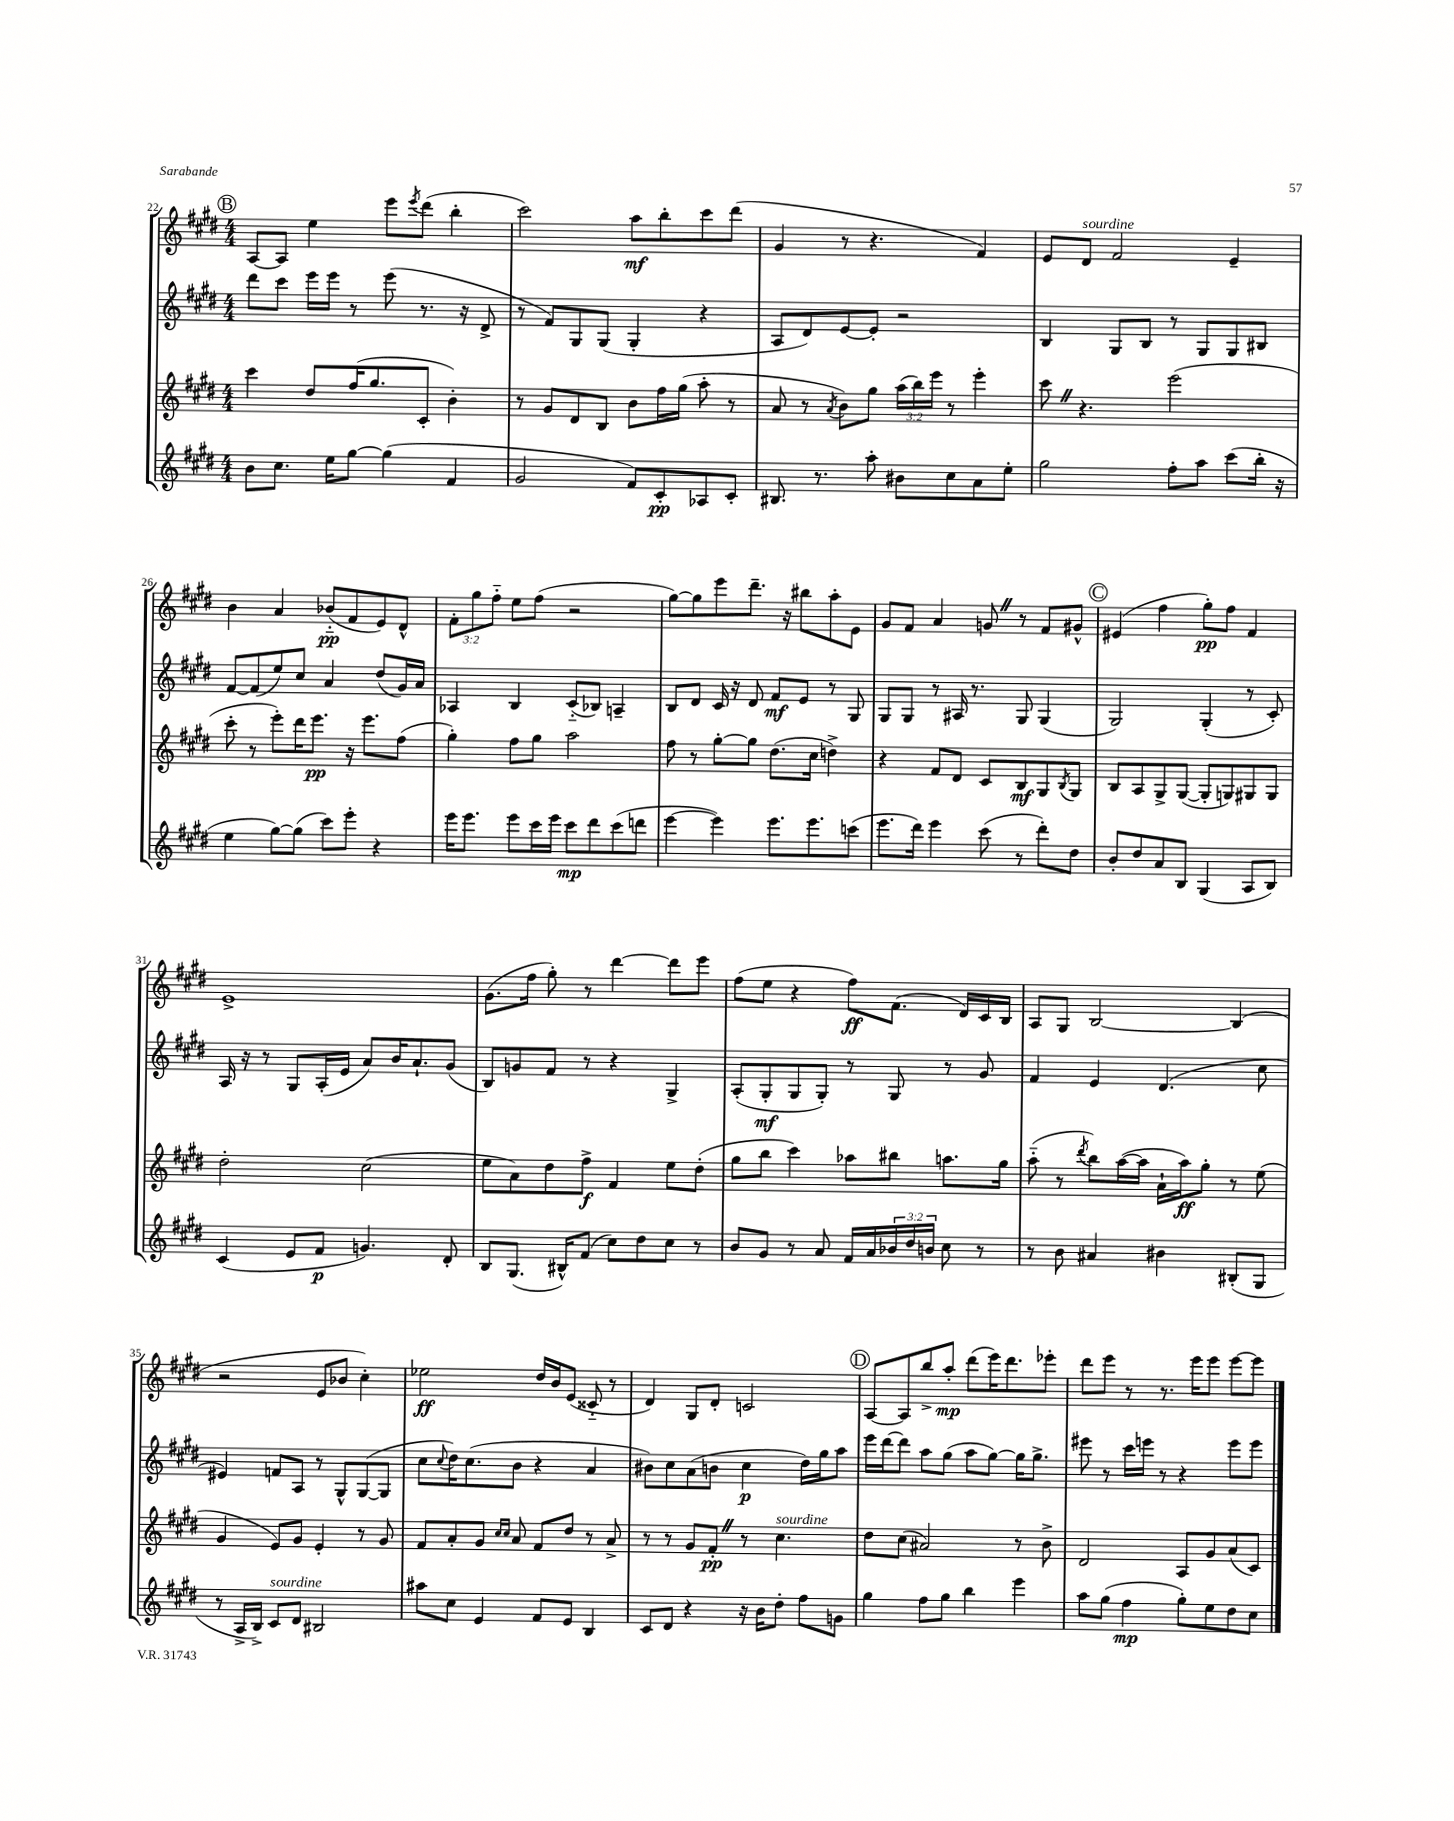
<<
\new StaffGroup <<
\new Staff = "s0" {
    \clef treble \key e \major \numericTimeSignature \time 4/4 \override Staff.TupletNumber.text = #tuplet-number::calc-fraction-text
    \mark \markup { \circle "B" } a8~ a8 e''4 e'''8 \acciaccatura { e'''8 } dis'''8( b''4-. |
    cis'''2) a''8\mf b''8-. cis'''8 dis'''8( |
    gis'4 r8 r4. fis'4) |
    e'8 dis'8^\markup { \italic "sourdine" } fis'2 e'4-- |
    b'4 a'4 bes'8-_\pp( fis'8 e'8) dis'8-^ |
    \tuplet 3/2 { fis'8-. gis''8 fis''8-_ } e''8 fis''8( r2 |
    gis''8~) gis''8 e'''8 dis'''8.-- r16 bis''8 a''8-. e'8 |
    gis'8 fis'8 a'4 g'8 \once \override BreathingSign.text = \markup { \musicglyph "scripts.caesura.straight" } \breathe r8 fis'8 gis'8-^ |
    \mark \markup { \circle "C" } eis'4( fis''4 gis''8-.\pp) fis''8 fis'4 |
    e'1-> |
    gis'8.( fis''16 gis''8-.) r8 dis'''4~ dis'''8 e'''8 |
    fis''8( e''8 r4 fis''8\ff) fis'8.( dis'16) cis'16 b16 |
    a8 gis8 b2~ b4( |
    r2 e'8 bes'8 cis''4-.) |
    ees''2\ff dis''16 b'16 e'8( cisis'8-_ r8 |
    dis'4) gis8 dis'8-. c'2 |
    \mark \markup { \circle "D" } a8~ a8 b''8-> a''8-.\mp dis'''8( e'''16) dis'''8. ees'''8-. |
    dis'''8 e'''8 r8 r8. e'''16 e'''8 e'''8~ e'''8 \bar "|." |
}
\new Staff = "s1" {
    \clef treble \key e \major \numericTimeSignature \time 4/4
    \mark \markup { \circle "B" } dis'''8 cis'''8 e'''16 e'''16 r8 e'''8( r8. r16 dis'8-> |
    r8 fis'8) gis8 gis8( gis4-. r4 |
    a8 dis'8) e'8~ e'8-. r2 |
    b4 gis8 b8 r8 gis8 gis8 bis8 |
    fis'8~ fis'8( e''8) cis''8 a'4 dis''8( gis'16) a'16 |
    aes4 b4 cis'8-_( bes8) a4-- |
    b8 dis'8 cis'16 r16 dis'8 fis'8\mf e'8 r8 gis8 |
    gis8 gis8 r8 ais16 r8. gis8 gis4( |
    \mark \markup { \circle "C" } gis2) gis4-.( r8 cis'8-.) |
    a16 r16 r8 gis8 a16-.( e'16 a'8) b'16 a'8.-! gis'8( |
    b8) g'8 fis'8 r8 r4 gis4-> |
    a8-.( gis8-.\mf gis8 gis8-.) r8 gis8 r8 gis'8 |
    fis'4 e'4 dis'4.( cis''8 |
    eis'4) f'8 a8 r8 gis8-^ gis8~( gis8 |
    cis''8 \appoggiatura { cis''8 } dis''16) cis''8.( b'8 r4 a'4 |
    bis'8) cis''8 a'8( b'8 cis''4\p dis''16) gis''16 a''8 |
    \mark \markup { \circle "D" } e'''16 dis'''16~ dis'''8 a''8 gis''8( a''8 gis''8~) gis''16 gis''8.-> |
    eis'''8 r8 cis'''16 e'''16 r8 r4 e'''8 e'''8 \bar "|." |
}
\new Staff = "s2" {
    \clef treble \key e \major \numericTimeSignature \time 4/4 \override Staff.TupletNumber.text = #tuplet-number::calc-fraction-text
    \mark \markup { \circle "B" } cis'''4 dis''8 fis''16( gis''8. cis'8-. b'4-.) |
    r8 gis'8 dis'8 b8 b'8 fis''16 gis''16( a''8-. r8 |
    a'8 r8 \acciaccatura { a'8 } b'8) gis''8 \tuplet 3/2 { a''16( b''16) e'''16 } r8 e'''4-. |
    cis'''8 \once \override BreathingSign.text = \markup { \musicglyph "scripts.caesura.straight" } \breathe r4. e'''2( |
    cis'''8-. r8 e'''8-.) dis'''16 e'''8.\pp r16 e'''8. fis''8( |
    gis''4-.) fis''8 gis''8 a''2 |
    fis''8 r8 gis''8~-. gis''8 dis''8.( cis''16 d''4->) |
    r4 fis'8 dis'8 cis'8 b8\mf gis8 \acciaccatura { b8 } gis8 |
    \mark \markup { \circle "C" } b8 a8 gis8-> gis8~( gis8-. g8) gis8 gis8 |
    dis''2-. cis''2( |
    e''8 a'8) dis''8 fis''8->\f fis'4 e''8 dis''8-.( |
    gis''8 b''8 cis'''4) aes''8 bis''8 a''8. gis''16 |
    a''8-_( r8 \acciaccatura { dis'''8 } b''8) a''16~( a''16 a'16-! a''16\ff) gis''8-. r8 e''8( |
    gis'4 e'8) gis'8 e'4-. r8 gis'8 |
    fis'8 a'8-. gis'8 \grace { cis''16 cis''16 } a'8 fis'8 dis''8 r8 a'8-> |
    r8 r8 gis'8 fis'8-.\pp \once \override BreathingSign.text = \markup { \musicglyph "scripts.caesura.straight" } \breathe r8 cis''4.^\markup { \italic "sourdine" } |
    \mark \markup { \circle "D" } dis''8 cis''8( ais'2) r8 b'8-> |
    dis'2 a8 gis'8 a'8( cis'8) \bar "|." |
}
\new Staff = "s3" {
    \clef treble \key e \major \numericTimeSignature \time 4/4 \override Staff.TupletNumber.text = #tuplet-number::calc-fraction-text
    \mark \markup { \circle "B" } b'8 cis''8. e''16 gis''8~ gis''4( fis'4 |
    gis'2 fis'8) cis'8-.\pp aes8 cis'8-. |
    bis8. r8. a''8-. bis'8 cis''8 a'8 e''8-. |
    gis''2 fis''8-. a''8 cis'''8( b''16-. r16 |
    e''4 gis''8~) gis''8( cis'''8) e'''8-. r4 |
    e'''16 e'''8. e'''8 cis'''16 e'''16 cis'''8\mp dis'''8 cis'''8( d'''8 |
    e'''4~ e'''4) e'''8. e'''8. c'''8( |
    e'''8. dis'''16) e'''4 cis'''8( r8 dis'''8-.) dis''8 |
    \mark \markup { \circle "C" } b'8-. dis''8 a'8 b8 gis4( a8 b8) |
    cis'4( e'8 fis'8\p g'4.) dis'8-. |
    b8 gis8.( bis16-^) fis'8( cis''8) dis''8 cis''8 r8 |
    b'8 gis'8 r8 a'8 fis'16 a'16 \tuplet 3/2 { bes'16 dis''16 b'16 } cis''8 r8 |
    r8 b'8 ais'4 bis'4 bis8-.( gis8 |
    r8 a16-> b16->) cis'8^\markup { \italic "sourdine" } dis'8 bis2 |
    ais''8 cis''8 e'4 fis'8 e'8 b4 |
    cis'8 dis'8 r4 r16 b'16 dis''8-. fis''8 g'8 |
    \mark \markup { \circle "D" } gis''4 fis''8 gis''8 b''4 e'''4 |
    a''8 gis''8( fis''4\mp gis''8-.) e''8 dis''8 cis''8 \bar "|." |
}
>>
>>
\layout { \context { \Score currentBarNumber = #22 } }
